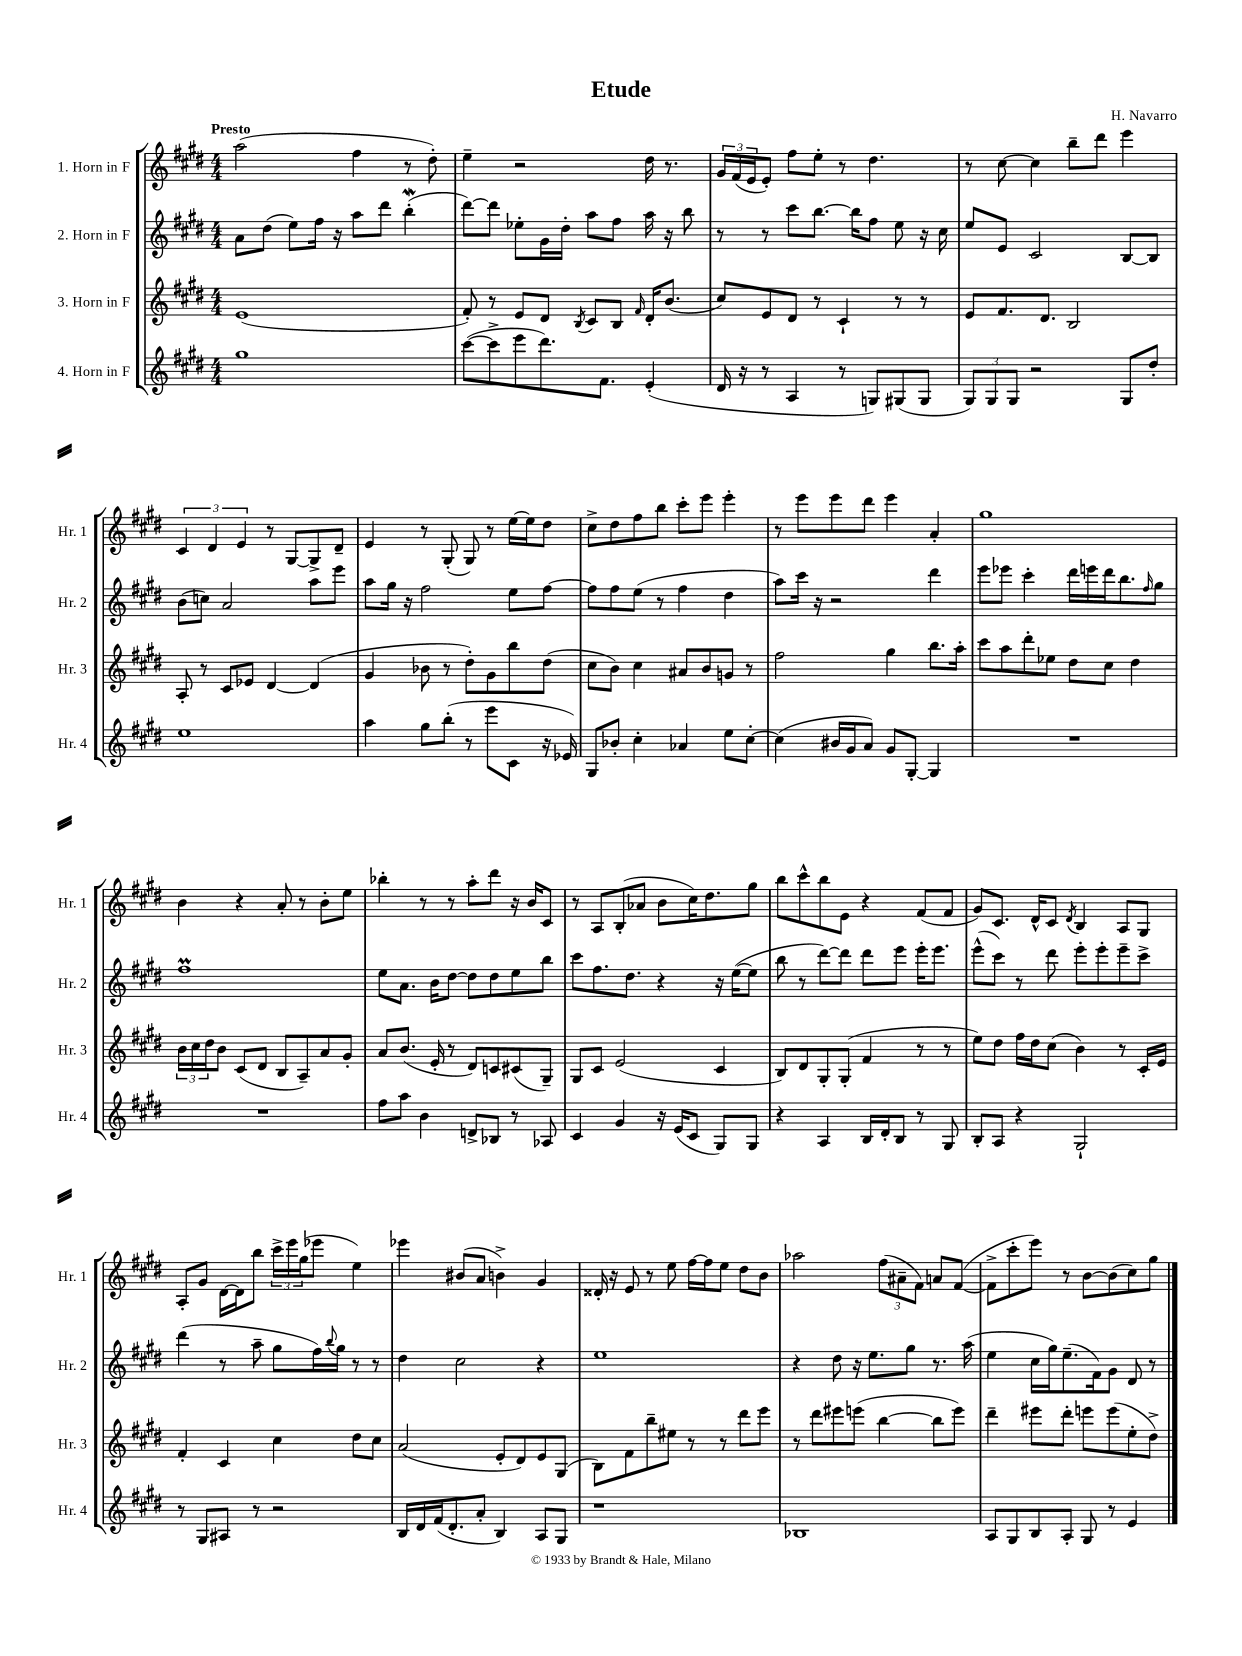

**kern	**kern	**kern	**kern
*part4	*part3	*part2	*part1
*staff4	*staff3	*staff2	*staff1
*I"4. Horn in F	*I"3. Horn in F	*I"2. Horn in F	*I"1. Horn in F
*I'Hr. 4	*I'Hr. 3	*I'Hr. 2	*I'Hr. 1
*clefG2	*clefG2	*clefG2	*clefG2
*k[f#c#g#d#]	*k[f#c#g#d#]	*k[f#c#g#d#]	*k[f#c#g#d#]
*M4/4	*M4/4	*M4/4	*M4/4
=1	=1	=1	=1
!	!	!	!LO:TX:a:B:t=Presto
1gg#	(1e	8a\L	(2aa\
.	.	(8dd#\J	.
.	.	8ee\L)	.
.	.	16ff#\Jk	.
.	.	16r	.
.	.	8aa\L	4ff#\
.	.	8ddd#\J	.
.	.	(4bbW'\	8r
.	.	.	8dd#'\)
=2	=2	=2	=2
([8ccc#\L	8f#'/)	[8ddd#\L)	4ee~\
8ccc#^\]	8r	8ddd#\J]	.
8eee\	8e/L	8ee-X'\L	2r
8.ddd#\)	8d#/J	16g#\L	.
.	.	16dd#'\JJ	.
.	8qB/	.	.
.	8c#/L	8aa\L	.
8.f#\J	.	.	.
.	8B/J	8ff#\J	.
.	16qqf#/	.	.
(4e'/	16d#'/KL	16aa\	16dd#\
.	(8.b/J	16r	8.r
.	.	8bb\	.
=3	=3	=3	=3
16d#/	8cc#/L)	8r	24g#/LL
.	.	.	(24f#/
16r	.	.	.
.	.	.	24e/J
8r	8e/	8r	8e'/J)
4A/	8d#/J	8ccc#\L	8ff#\L
.	8r	[8.bb\J	8ee'\J
8r	4c#`/	.	8r
.	.	16bb\KL]	.
8Gn/L)	.	8ff#\J	4.dd#\
(8G#X/	8r	8ee\	.
8G#/J	8r	16r	.
.	.	16cc#\	.
=4	=4	=4	=4
12G#/L)	8e/L	8ee/L	8r
12G#/	.	.	.
.	8.f#/	8e/J	[8cc#\
12G#/J	.	.	.
2r	.	2c#/	4cc#\]
.	8.d#/J	.	.
.	2B/	.	8bb~\L
.	.	.	8ddd#\J
8G#/L	.	[8B/L	4eee\
8dd#'/J	.	8B/J]	.
!!LO:LB:g=z
=5	=5	=5	=5
1ee	8A'/	(8b\L	6c#/
.	8r	8ccn\J)	.
.	.	.	6d#/
.	8c#/L	2a/	.
.	.	.	6e/
.	8e-X/J	.	.
.	[4d#/	.	8r
.	.	.	[8G#/L
.	(4d#/]	8aa\L	8G#^/]
.	.	8eee\J	8d#~/J
=6	=6	=6	=6
4aa\	4g#/	8aa\L	4e/
.	.	16gg#\Jk	.
.	.	16r	.
8gg#\L	8b-X\	2ff#\	8r
(8bb'\J	8r	.	(8G#'/
8r	8dd#'\L)	.	8G#/)
8eee\L	8g#\	.	8r
8c#\J	8bb\	8ee\L	[16ee\LL
.	.	.	16ee\J]
16r	(8dd#\J	[8ff#\J	8dd#\J
16e-X/)	.	.	.
=7	=7	=7	=7
8G#/L	8cc#\L	8ff#\L]	8cc#^\L
8b-X'/J	8b\J)	8ff#\	8dd#\
4cc#'\	4cc#\	(8ee\J	8ff#\
.	.	8r	8bb\J
4a-X/	8a#X/L	4ff#\	8ccc#'\L
.	8b/	.	8eee\J
8ee\L	8gn/J	4dd#\	4eee'\
[8cc#'\J	8r	.	.
=8	=8	=8	=8
(4cc#\]	2ff#\	8aa\L)	8r
.	.	16ccc#\Jk	8eee\L
.	.	16r	.
16b#X/LL	.	2r	8eee\
16g#/J	.	.	.
8a/J)	.	.	8ddd#\J
8g#/L	4gg#\	.	4eee\
[8G#'/J	.	.	.
4G#/]	8.bb\L	4ddd#\	4a'/
.	16aa'\Jk	.	.
=9	=9	=9	=9
1r	8ccc#\L	8eee\L	1gg#
.	8aa\	8eee-X\J	.
.	8ddd#'\	4ccc#'\	.
.	8ee-X\J	.	.
.	8dd#\L	16ddd#\LL	.
.	.	16eeen\	.
.	8cc#\J	16ddd#\J	.
.	.	8.bb\	.
.	4dd#\	.	.
.	.	16qqff#/	.
.	.	8gg#\J	.
!!LO:LB:g=z
=10	=10	=10	=10
1r	24b\LL	1ff#M	4b\
.	24cc#\	.	.
.	24dd#\J	.	.
.	8b\J	.	.
.	(8c#/L	.	4r
.	8d#/J	.	.
.	8B/L	.	8a'/
.	8A~/)	.	8r
.	8a/	.	8b'\L
.	8g#'/J	.	8ee\J
=11	=11	=11	=11
8ff#\L	8a/L	8ee\L	4bb-X'\
8aa\J	(8.b/J	8.a\J	.
4b\	.	.	8r
.	16e'/	16b\KL	.
.	8r	[8dd#\J	8r
8dn^/L	8d#/L)	8dd#\L]	8aa'\L
8B-X/J	8cn/	8dd#\	8ddd#\J
8r	(8c#X/	8ee\	16r
.	.	.	16b/KL
8A-X/	8G#~/J)	8bb\J	8c#/J
=12	=12	=12	=12
4c#/	8G#/L	8ccc#\L	8r
.	8c#/J	8.ff#\	8A/L
4g#/	(2e/	.	(8B'/
.	.	8.dd#\J	.
.	.	.	8a-X/J
16r	.	4r	8b\L
(16e/KL	.	.	.
8c#/J	.	.	16cc#\K)
.	.	.	8.dd#\
8G#/L)	4c#/	16r	.
.	.	([16ee\KL	.
8G#/J	.	8ee\J]	8gg#\J
=13	=13	=13	=13
4r	8B/L)	8bb\	8bb\L
.	8d#/	8r	8ccc#^^\
4A/	8G#'/	[8ddd#\L)	8bb\
.	(8G#'/J	8ddd#\J]	8e\J
16B/LL	4f#/	8ddd#\L	4r
16d#'/J	.	.	.
8B/J	.	8eee\J	.
8r	8r	16eee'\KL	(8f#/L
.	.	8.eee\J	.
8G#/	8r	.	8f#/J
=14	=14	=14	=14
8B'/L	8ee\L)	(8eee^^\L	8g#/L)
8A/J	8dd#\J	8ccc#\J)	8.c#/J
4r	16ff#\LL	8r	.
.	16dd#\J	.	16d#^^/KL
.	(8cc#\J	8ddd#\	8c#/J
.	.	.	8qd#/
2G#`/	4b\)	8eee'\L	4B/
.	.	8eee'\	.
.	8r	8eee~\	8A/L
.	16c#'/LL	8ccc#^\J	8G#/J
.	16e/JJ	.	.
!!LO:LB:g=z
=15	=15	=15	=15
8r	4f#'/	(4ddd#\	8A'/L
8G#/L	.	.	8g#/J
8A#X/J	4c#/	8r	[16d#\LL
.	.	.	16d#\J]
8r	.	8aa~\	8bb\J
2r	4cc#\	8gg#\L	24ccc#^\LL
.	.	.	24eee\
.	.	.	(24gg#\J
.	.	16ff#\L)	8eee-X\J
.	.	8qqbb/	.
.	.	16gg#\JJ	.
.	8dd#\L	8r	4ee\)
.	8cc#\J	8r	.
=16	=16	=16	=16
16B/LL	(2a/	4dd#\	4eee-X\
16d#/	.	.	.
(16f#/J	.	.	.
8.d#'/	.	.	.
.	.	2cc#\	(8b#X/L
8a'/J	.	.	8a/J
4B/)	8e'/L	.	4bn^\)
.	8d#/)	.	.
8A/L	8e/	4r	4g#/
8G#/J	(8G#/J	.	.
=17	=17	=17	=17
1r	8B\L)	1ee	16d##X'/
.	.	.	16r
.	8f#\	.	8e/
.	8bb~\	.	8r
.	8ee#X\J	.	8ee\
.	8r	.	[16ff#\LL
.	.	.	16ff#\J]
.	8r	.	8ee\J
.	8ddd#\L	.	8dd#\L
.	8eee\J	.	8b\J
=18	=18	=18	=18
1B-X	8r	4r	2aa-X\
.	8ddd#\L	.	.
.	8eee#X\	8dd#\	.
.	(8eeen\J	16r	.
.	.	8.ee\L	.
.	[4bb\	.	(12ff#\L
.	.	.	12a#X~\
.	.	8gg#\J	.
.	.	.	12f#\J)
.	8bb\L]	8.r	8an/L
.	8eee\J)	.	([8f#/J
.	.	(16aa\	.
=19	=19	=19	=19
8A/L	4ddd#~\	4ee\	8f#^\L]
8G#/	.	.	8ccc#'\
8B/	8eee#X\L	16cc#\LL	8eee\J)
.	.	16gg#\J)	.
8A'/J	8ddd#'\J	(8.ee~\	8r
8G#/	8eeen\L	.	[8b\L
.	.	16f#\k)	.
8r	(8eee\	8g#\J	(8b\]
4e/	8ee'\	8d#/	8cc#\)
.	8dd#^\J)	8r	8gg#\J
==	==	==	==
*-	*-	*-	*-
